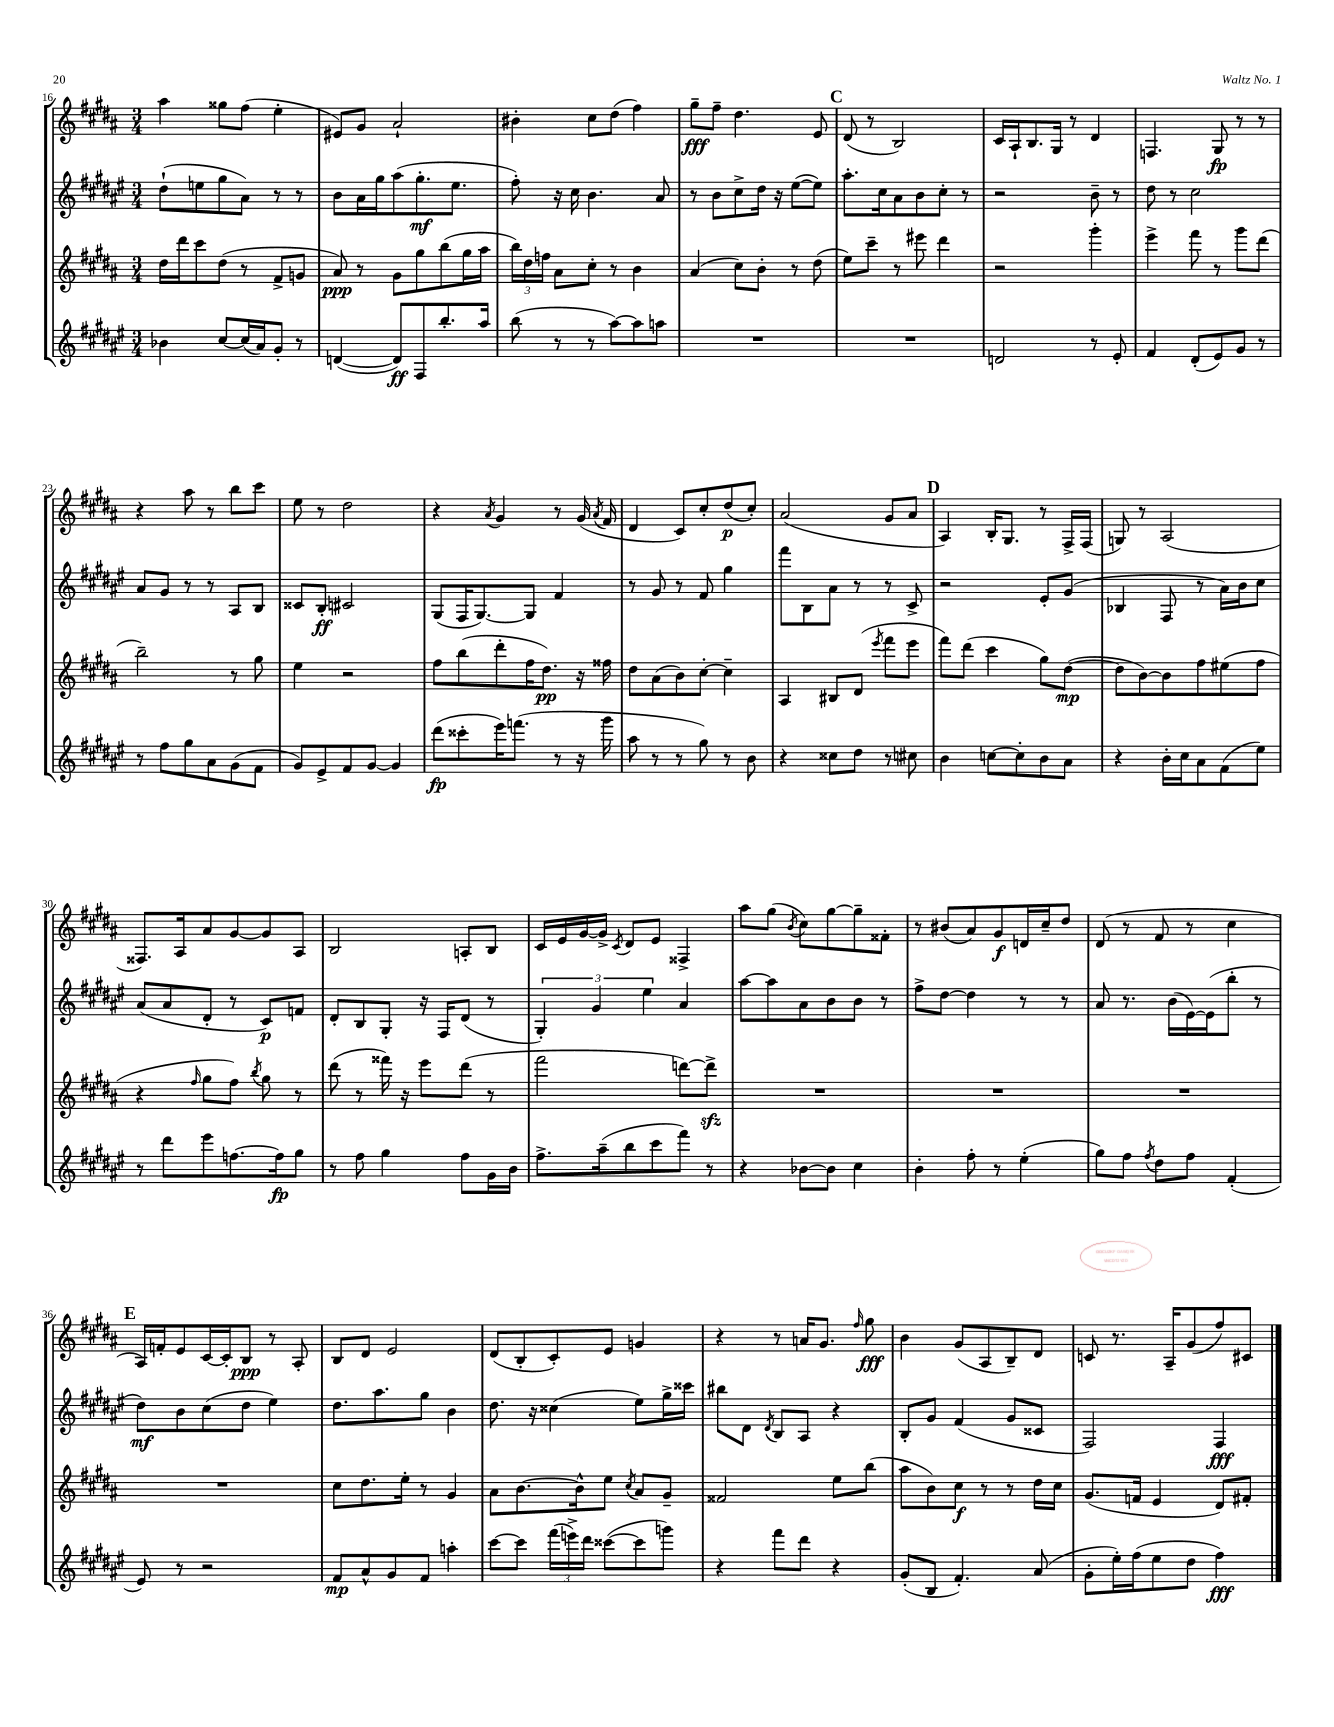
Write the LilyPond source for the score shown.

<<
\new StaffGroup <<
\new Staff = "s0" {
    \clef treble \key b \major \numericTimeSignature \time 3/4
    \autoBeamOff ais''4 gisis''8[ fis''8]( e''4-. |
    eis'8[) gis'8] ais'2-! |
    bis'4-. cis''8[ dis''8]( fis''4) |
    gis''8[--\fff fis''8]-- dis''4. e'8 |
    \mark \markup { \bold "C" } dis'8( r8 b2) |
    cis'16[ ais16-! b8. gis16] r8 dis'4 |
    f4. gis8\fp r8 r8 |
    r4 ais''8 r8 b''8[ cis'''8] |
    e''8 r8 dis''2 |
    r4 \acciaccatura { ais'8 } gis'4 r8 gis'16( \acciaccatura { ais'8 } fis'16 |
    dis'4 cis'8[) cis''8-. dis''8\p( cis''8]-.) |
    ais'2( gis'8[ ais'8] |
    \mark \markup { \bold "D" } ais4) b16[-. gis8.] r8 fis16[-> fis16]( |
    g8) r8 ais2( |
    fisis8.[) ais16 ais'8 gis'8~ gis'8 ais8] |
    b2 a8[-. b8] |
    cis'16[ e'16 gis'16~ gis'16]-> \acciaccatura { cis'8 } dis'8[ e'8] fisis4-> |
    ais''8[ gis''8]( \acciaccatura { b'8 } cis''8[) gis''8~ gis''8-- fisis'8]-. |
    r8 bis'8[( ais'8) gis'8\f d'16 cis''16-- dis''8] |
    dis'8( r8 fis'8 r8 cis''4 |
    \mark \markup { \bold "E" } ais16[) f'16-. e'8 cis'16~ cis'16-. b8]\ppp r8 ais8-. |
    b8[ dis'8] e'2 |
    dis'8[( b8-. cis'8-.) e'8] g'4 |
    r4 r8 a'16[ gis'8.] \grace { fis''16 } gis''8\fff |
    b'4 gis'8[( ais8 b8--) dis'8] |
    c'8 r8. ais16[-- gis'8( fis''8) cis'8] \bar "|." |
}
\new Staff = "s1" {
    \clef treble \key fis \major \numericTimeSignature \time 3/4
    \autoBeamOff dis''8[-!( e''8 gis''8 ais'8]) r8 r8 |
    b'8[ ais'16 gis''16 ais''8( gis''8.-.\mf eis''8.] |
    fis''8-.) r16 cis''16 b'4. ais'8 |
    r8 b'8[ cis''8-> dis''16] r16 eis''8[~( eis''8]) |
    \mark \markup { \bold "C" } ais''8.[-. cis''16 ais'8 b'8 cis''8]-. r8 |
    r2 b'8-- r8 |
    dis''8 r8 cis''2 |
    ais'8[ gis'8] r8 r8 ais8[ b8] |
    cisis'8[ b8]-.\ff cis'2 |
    gis8[( fis16 gis8.~) gis8] fis'4 |
    r8 gis'8 r8 fis'8 gis''4 |
    fis'''8[ b8 ais'8] r8 r8 cis'8-> |
    \mark \markup { \bold "D" } r2 eis'8[-. gis'8]( |
    bes4 fis8 r8 ais'16[) b'16 cis''8] |
    ais'8[( ais'8 dis'8]-. r8 cis'8[\p) f'8] |
    dis'8[-. b8 gis8]-. r16 fis16[ dis'8]( r8 |
    \tuplet 3/2 { gis4-.) gis'4 eis''4 } ais'4 |
    ais''8[~ ais''8 ais'8 b'8 b'8] r8 |
    fis''8[-> dis''8]~ dis''4 r8 r8 |
    ais'8 r8. b'16[( eis'16~) eis'16( b''8]-. r8 |
    \mark \markup { \bold "E" } dis''8[\mf) b'8 cis''8( dis''8] eis''4) |
    dis''8.[ ais''8. gis''8] b'4 |
    dis''8. r16 cisis''4( eis''8[) gis''16-> cisis'''16] |
    bis''8[ dis'8] \acciaccatura { dis'8 } b8[ ais8] r4 |
    b8[-. gis'8] fis'4( gis'8[ cisis'8] |
    fis2) fis4\fff \bar "|." |
}
\new Staff = "s2" {
    \clef treble \key b \major \numericTimeSignature \time 3/4
    \autoBeamOff dis''16[ dis'''16 cis'''8 dis''8]( r8 fis'8[-> g'8] |
    ais'8\ppp) r8 gis'8[ gis''8 b''8( gis''16 ais''16] |
    \tuplet 3/2 { b''16[) dis''16 f''16] } ais'8[ cis''8]-. r8 b'4 |
    ais'4( cis''8[) b'8]-. r8 dis''8( |
    \mark \markup { \bold "C" } e''8[) cis'''8]-- r8 eis'''8 dis'''4 |
    r2 gis'''4-. |
    e'''4-> fis'''8 r8 gis'''8[ dis'''8]( |
    b''2--) r8 gis''8 |
    e''4 r2 |
    fis''8[ b''8( dis'''8-. fis''16 dis''8.]\pp) r16 fisis''16 |
    dis''8[ ais'8( b'8) cis''8]~-. cis''4-- |
    ais4 bis8[ dis'8]( \acciaccatura { e'''8 } fis'''8[ e'''8] |
    \mark \markup { \bold "D" } fis'''8[) dis'''8]( cis'''4 gis''8[) dis''8]~\mp( |
    dis''8[ b'8~) b'8 fis''8 eis''8( fis''8] |
    r4 \grace { fis''16 } gis''8[ fis''8]) \acciaccatura { b''8 } gis''8 r8 |
    dis'''8( r8 fisis'''16) r16 e'''8[ dis'''8]( r8 |
    fis'''2 d'''8[~) d'''8]->\sfz |
    R2. |
    R2. |
    R2. |
    \mark \markup { \bold "E" } R2. |
    cis''8[ dis''8. e''16]-. r8 gis'4 |
    ais'8[ b'8.~ b'16-^ e''8] \acciaccatura { cis''8 } ais'8[ gis'8]-- |
    fisis'2 e''8[ b''8]( |
    ais''8[ b'8) cis''8]\f r8 r8 dis''16[ cis''16] |
    gis'8.[( f'16] e'4 dis'8[) fis'8]-. \bar "|." |
}
\new Staff = "s3" {
    \clef treble \key fis \major \numericTimeSignature \time 3/4
    \autoBeamOff bes'4 cis''8[~ cis''16( ais'16) gis'8]-. r8 |
    d'4~( d'8[\ff) fis8 b''8.-. ais''16] |
    b''8( r8 r8 ais''8[~) ais''8 a''8] |
    R2. |
    \mark \markup { \bold "C" } R2. |
    d'2 r8 eis'8-. |
    fis'4 dis'8[-.( eis'8) gis'8] r8 |
    r8 fis''8[ gis''8 ais'8 gis'8( fis'8] |
    gis'8[) eis'8-> fis'8 gis'8]~ gis'4 |
    dis'''8[\fp( cisis'''8-. eis'''16) f'''8.]( r8 r16 gis'''16 |
    ais''8 r8 r8 gis''8) r8 b'8 |
    r4 cisis''8[ dis''8] r8 cis''8 |
    \mark \markup { \bold "D" } b'4 c''8[~ c''8-. b'8 ais'8] |
    r4 b'16[-. cis''16 ais'8 fis'8( eis''8]) |
    r8 dis'''8[ eis'''8 f''8.~ f''16\fp gis''8] |
    r8 fis''8 gis''4 fis''8[ gis'16 b'16] |
    fis''8.[-> ais''16--( b''8 cis'''8 fis'''8]) r8 |
    r4 bes'8[~ bes'8] cis''4 |
    b'4-. fis''8-. r8 eis''4-.( |
    gis''8[) fis''8] \acciaccatura { fis''8 } dis''8[ fis''8] fis'4-.( |
    \mark \markup { \bold "E" } eis'8) r8 r2 |
    fis'8[\mp ais'8-^ gis'8 fis'8] a''4-. |
    cis'''8[~ cis'''8] \tuplet 3/2 { fis'''16[( e'''16->) dis'''16] } cisis'''8[~( cisis'''8 g'''8]) |
    r4 fis'''8[ dis'''8] r4 |
    gis'8[-.( b8] fis'4.-.) ais'8( |
    gis'8[-. eis''16-.) fis''16( eis''8 dis''8] fis''4\fff) \bar "|." |
}
>>
>>
\layout { \context { \Score currentBarNumber = #16 } }
